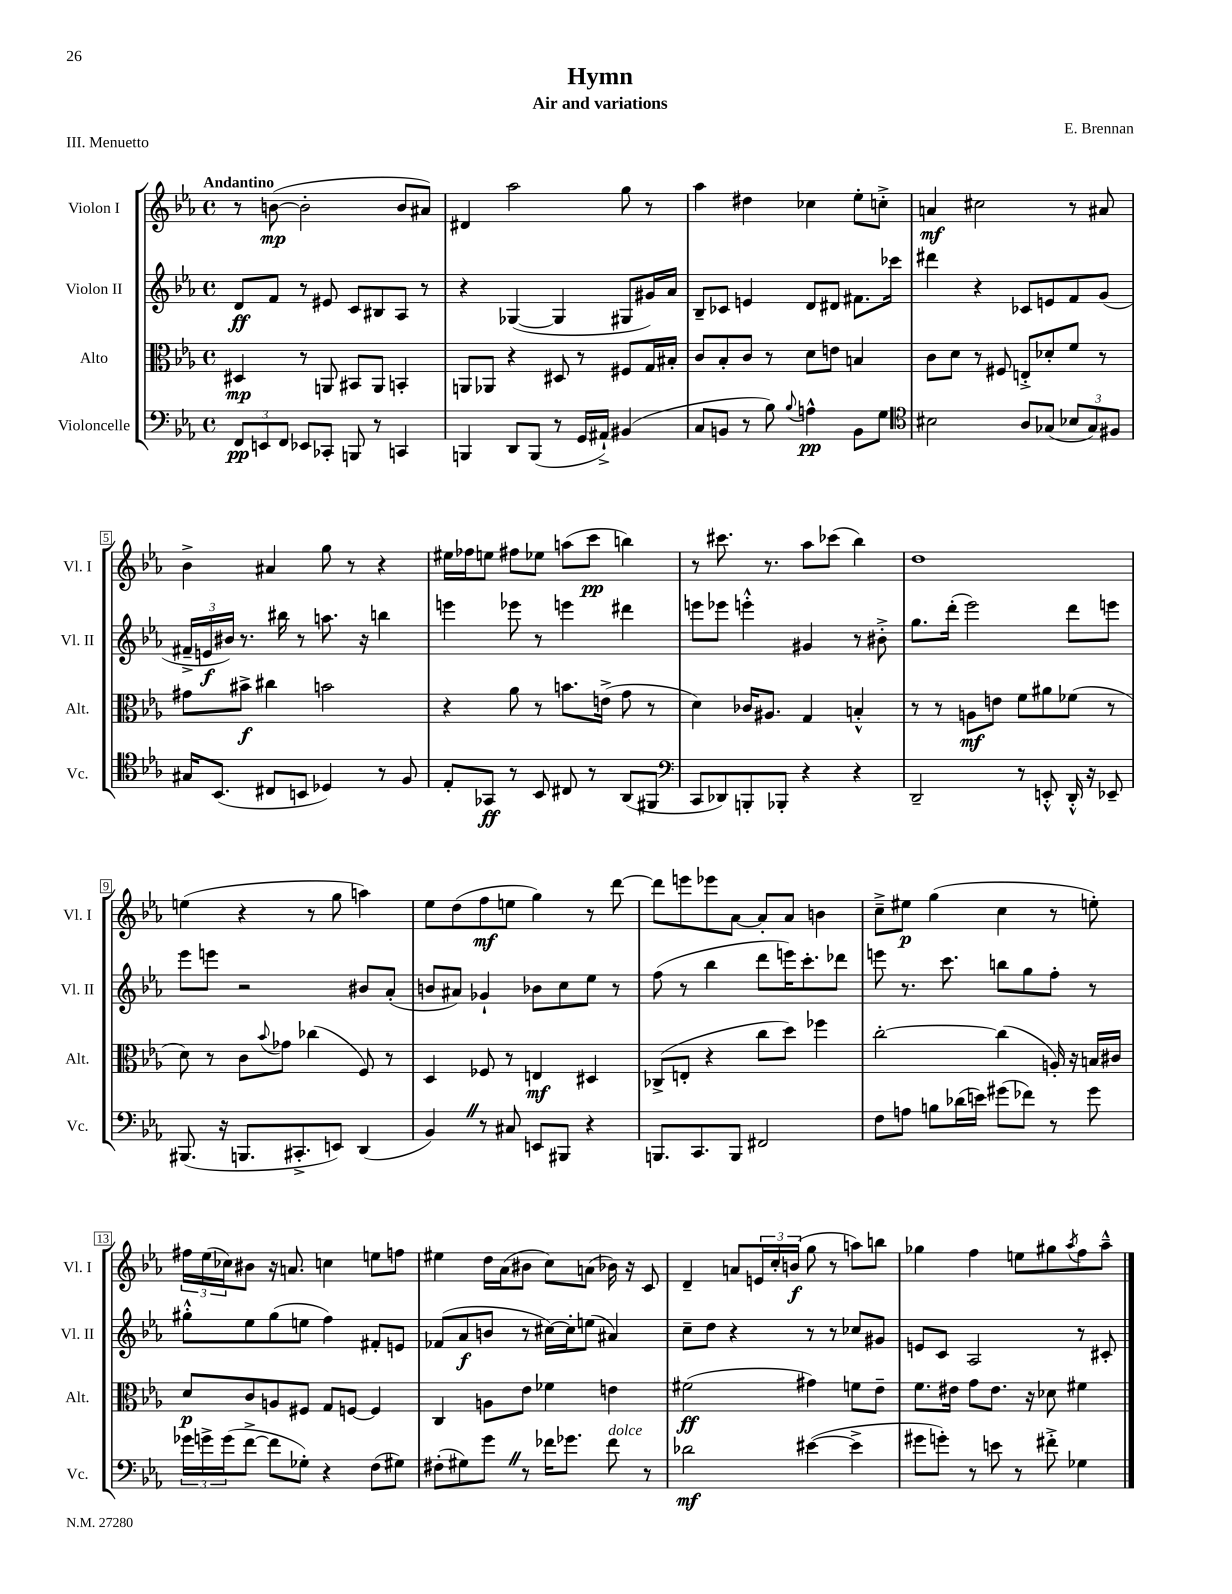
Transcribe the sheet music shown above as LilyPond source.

\header { title = "Hymn" composer = "E. Brennan" subtitle = "Air and variations" piece = "III. Menuetto" }
<<
\new StaffGroup <<
\new Staff = "s0" \with { instrumentName = "Violon I" shortInstrumentName = "Vl. I" } {
    \clef treble \key ees \major \defaultTimeSignature \time 4/4 \tempo "Andantino"
    r8 b'8~\mp( b'2-. b'8 ais'8) |
    dis'4 aes''2 g''8 r8 |
    aes''4 dis''4 ces''4 ees''8-. c''8-.-> |
    a'4\mf cis''2 r8 ais'8 |
    bes'4-> ais'4 g''8 r8 r4 |
    eis''16 fes''16 e''8 fis''8 ees''8 a''8( c'''8\pp b''4) |
    r8 cis'''8. r8. aes''8 ces'''8( bes''4) |
    d''1 |
    e''4( r4 r8 g''8 a''4) |
    ees''8 d''8( f''8\mf e''8 g''4) r8 d'''8~ |
    d'''8 e'''8 ees'''8 aes'8~ aes'8-. aes'8 b'4 |
    c''8---> eis''8\p g''4( c''4 r8 e''8-.) |
    \tuplet 3/2 { fis''16 ees''16( ces''16) } bis'8 r16 a'8. c''4 e''8 f''8 |
    eis''4 d''16 aes'16( bis'8 c''8) a'8( bes'16) r16 c'8 |
    d'4-- a'8 \tuplet 3/2 { e'16 c''16-. b'16\f( } g''8 r8 a''8) b''8 |
    ges''4 f''4 e''8 gis''8 \acciaccatura { aes''8 } f''8 aes''8---^ \bar "|." |
}
\new Staff = "s1" \with { instrumentName = "Violon II" shortInstrumentName = "Vl. II" } {
    \clef treble \key ees \major \defaultTimeSignature \time 4/4
    d'8\ff f'8 r8 eis'8 c'8 bis8 aes8 r8 |
    r4 ges4~( ges4 gis8 gis'16) aes'16 |
    bes8-- ces'8 e'4 d'8 dis'8 fis'8. ces'''16 |
    dis'''4 r4 ces'8 e'8 f'8 g'8( |
    \tuplet 3/2 { fis'16---> e'16\f bis'16) } r8. bis''16 r8 a''8. r16 b''4 |
    e'''4 ees'''8 r8 e'''4 dis'''4 |
    e'''8 ees'''8 e'''4-.-^ gis'4 r8 bis'8-.-> |
    g''8. d'''16-.( ees'''2) d'''8 e'''8 |
    ees'''8 e'''8 r2 bis'8 aes'8-.( |
    b'8 ais'8) ges'4-! bes'8 c''8 ees''8 r8 |
    f''8( r8 bes''4 d'''8 e'''16) c'''8.-. des'''8 |
    e'''8 r8. c'''8. b''8 g''8 f''8-. r8 |
    gis''8-.-^ ees''8 gis''8( e''8 f''4) fis'8-. e'8 |
    fes'8( aes'8\f b'8 r8 cis''16~) cis''16-. e''8( ais'4) |
    c''8-- d''8 r4 r8 r8 ces''8 gis'8 |
    e'8 c'8 aes2 r8 cis'8-. \bar "|." |
}
\new Staff = "s2" \with { instrumentName = "Alto" shortInstrumentName = "Alt." } {
    \clef alto \key ees \major \defaultTimeSignature \time 4/4
    dis4\mp r8 a,8 bis,8 a,8 b,4-. |
    a,8 aes,8 r4 dis8 r8 fis8 g16 bis16-. |
    c'8 bes8-. c'8 r8 d'8 e'8 b4 |
    c'8 d'8 r8 fis8 e8-.-> des'8-. f'8 r8 |
    gis'8 bis'8->\f cis''4 b'2 |
    r4 aes'8 r8 b'8. e'16->( g'8 r8 |
    d'4) ces'16 ais8. g4 b4-.-^ |
    r8 r8 a8\mf e'8 f'8 ais'8 fes'8( r8 |
    d'8) r8 c'8 \appoggiatura { bes'8 } ges'8 ces''4( f8) r8 |
    d4 fes8 r8 e4\mf dis4 |
    ces8->( e8-. r4 c''8 d''8) fes''4 |
    c''2~-. c''4( a16-.) r16 b16 cis'16 |
    d'8\p c'8 a8 fis8 g8 f8~ f4 |
    c4 a8 ees'8 fes'4 e'4 |
    fis'2\ff( gis'4) f'8 ees'8-- |
    f'8. eis'16 g'8 eis'8. r16 des'8 fis'4 \bar "|." |
}
\new Staff = "s3" \with { instrumentName = "Violoncelle" shortInstrumentName = "Vc." } {
    \clef bass \key ees \major \defaultTimeSignature \time 4/4
    \tuplet 3/2 { f,8\pp e,8 f,8 } ees,8 ces,8-. b,,8 r8 c,4 |
    b,,4 d,8 b,,8( r8 g,16 ais,16-!->) bis,4( |
    c8 b,8 r8 bes8) \appoggiatura { bes8 } a4-^\pp b,8 g8 |
    \clef tenor bis2 aes8 ges8( \tuplet 3/2 { bes8 ges8) fis8 } |
    gis16 bes,8.( cis8 b,8 des4) r8 f8 |
    ees8-. ges,8\ff r8 bes,8 cis8 r8 aes,8( fis,8 |
    \clef bass c,8 des,8) b,,8-. bes,,8-. r4 r4 |
    d,2-- r8 e,8-.-^ d,16-.-^ r16 ees,8-- |
    bis,,8.( r16 b,,8. cis,8.-.-> e,8) d,4( |
    bes,4) \once \override BreathingSign.text = \markup { \musicglyph "scripts.caesura.straight" } \breathe r8 cis8 e,8 bis,,8 r4 |
    b,,8. c,8. b,,8 fis,2 |
    f8 a8 b8 des'16( e'16) gis'8( fes'8) r8 gis'8 |
    \tuplet 3/2 { ges'16 g'16-> g'16( } f'8~-> f'8 ges8-.) r4 f8( gis8) |
    fis8-.( gis8) g'8 \once \override BreathingSign.text = \markup { \musicglyph "scripts.caesura.straight" } \breathe r8 fes'16 ges'8. fes'8^\markup { \italic "dolce" } r8 |
    des'2\mf eis'4~( eis'4-> |
    gis'8 g'8-.) r8 e'8 r8 fis'8-.-> ges4 \bar "|." |
}
>>
>>
\layout { \context { \Score \override BarNumber.stencil = #(make-stencil-boxer 0.1 0.3 ly:text-interface::print) } }
